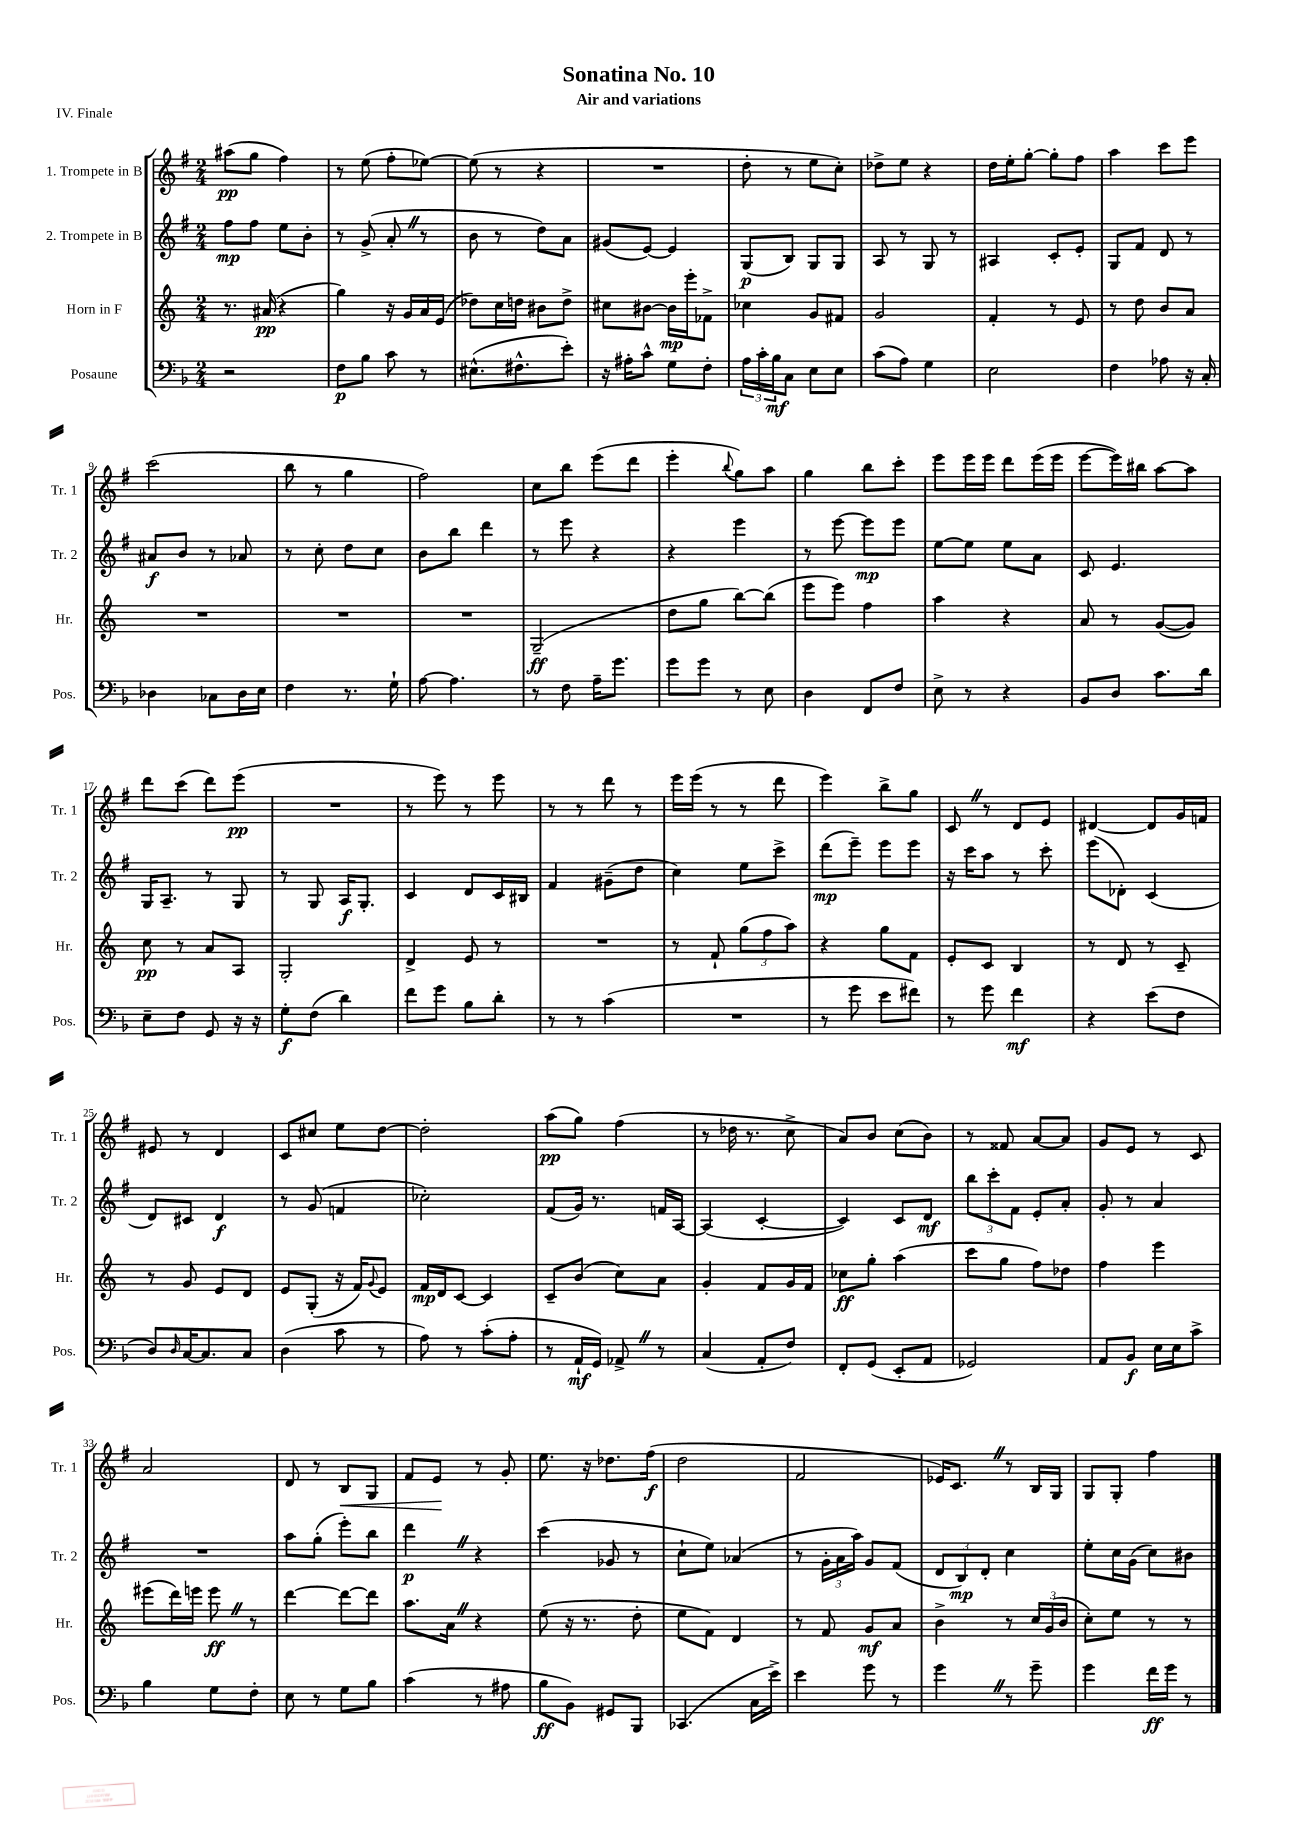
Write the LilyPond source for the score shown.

\header { title = "Sonatina No. 10" subtitle = "Air and variations" piece = "IV. Finale" }
<<
\new StaffGroup <<
\new Staff = "s0" \with { instrumentName = "1. Trompete in B" shortInstrumentName = "Tr. 1" } {
    \clef treble \key g \major \numericTimeSignature \time 2/4
    ais''8\pp( g''8 fis''4) |
    r8 e''8( fis''8-. ees''8~) |
    ees''8( r8 r4 |
    R2 |
    d''8-. r8 e''8 c''8-.) |
    des''8-> e''8 r4 |
    d''16 e''16-. g''8~-. g''8-. fis''8 |
    a''4 c'''8 e'''8 |
    c'''2( |
    b''8 r8 g''4 |
    fis''2) |
    c''8 b''8 e'''8( d'''8 |
    e'''4-. \appoggiatura { b''8 } g''8) a''8 |
    g''4 b''8 c'''8-. |
    e'''8 e'''16 e'''16 d'''8 e'''16( e'''16 |
    e'''8~ e'''16) bis''16 a''8~ a''8 |
    d'''8 c'''8( d'''8) e'''8\pp( |
    R2 |
    r8 e'''8) r8 e'''8 |
    r8 r8 d'''8 r8 |
    e'''16 e'''16( r8 r8 d'''8 |
    e'''4) b''8-> g''8 |
    c'8 \once \override BreathingSign.text = \markup { \musicglyph "scripts.caesura.straight" } \breathe r8 d'8 e'8 |
    dis'4~ dis'8 g'16 f'16 |
    eis'8 r8 d'4 |
    c'8 cis''8 e''8 d''8~ |
    d''2-. |
    a''8\pp( g''8) fis''4( |
    r8 des''16 r8. c''8-> |
    a'8) b'8 c''8( b'8) |
    r8 fisis'8 a'8~ a'8 |
    g'8 e'8 r8 c'8 |
    a'2 |
    d'8 r8 b8\< g8 |
    fis'8 e'8\! r8 g'8-. |
    e''8. r16 des''8. fis''16\f( |
    d''2 |
    fis'2 |
    ees'16) c'8. \once \override BreathingSign.text = \markup { \musicglyph "scripts.caesura.straight" } \breathe r8 b16 g16 |
    g8 g8-. fis''4 \bar "|." |
}
\new Staff = "s1" \with { instrumentName = "2. Trompete in B" shortInstrumentName = "Tr. 2" } {
    \clef treble \key g \major \numericTimeSignature \time 2/4
    fis''8\mp fis''8 e''8 b'8-. |
    r8 g'8->( a'8-. \once \override BreathingSign.text = \markup { \musicglyph "scripts.caesura.straight" } \breathe r8 |
    b'8 r8 d''8) a'8 |
    gis'8( e'8~) e'4 |
    g8\p( b8) g8 g8 |
    a8 r8 g8 r8 |
    ais4 c'8-. e'8-. |
    g8 fis'8 d'8 r8 |
    ais'8\f b'8 r8 aes'8 |
    r8 c''8-. d''8 c''8 |
    b'8 b''8 d'''4 |
    r8 e'''8 r4 |
    r4 e'''4 |
    r8 e'''8~ e'''8\mp e'''8 |
    e''8~ e''8 e''8 a'8 |
    c'8 e'4. |
    g16 a8.-- r8 g8 |
    r8 g8 a16\f g8.-. |
    c'4 d'8 c'16 bis16 |
    fis'4 gis'8--( d''8 |
    c''4) e''8 c'''8-> |
    d'''8\mp( e'''8--) e'''8 e'''8 |
    r16 c'''16 a''8 r8 c'''8-. |
    e'''8( des'8-.) c'4( |
    d'8) cis'8 d'4\f |
    r8 g'8( f'4 |
    ces''2-.) |
    fis'8( g'16) r8. f'16 a16~ |
    a4( c'4~-. |
    c'4) c'8 d'8\mf |
    \tuplet 3/2 { b''8 c'''8-. fis'8 } e'8-. a'8-. |
    g'8-. r8 a'4 |
    R2 |
    a''8 g''8-.( e'''8-.) b''8 |
    d'''4\p \once \override BreathingSign.text = \markup { \musicglyph "scripts.caesura.straight" } \breathe r4 |
    c'''4( ges'8 r8 |
    c''8-! e''8) aes'4( |
    r8 \tuplet 3/2 { g'16-. a'16 a''16) } g'8 fis'8( |
    \tuplet 3/2 { d'8 b8\mp) d'8-. } c''4 |
    e''8-. c''16 g'16( c''8) bis'8 \bar "|." |
}
\new Staff = "s2" \with { instrumentName = "Horn in F" shortInstrumentName = "Hr." } {
    \clef treble \key c \major \numericTimeSignature \time 2/4
    r8. ais'16\pp( r4 |
    g''4) r16 g'16 a'16 e'16( |
    des''8) c''16 d''16 bis'8 d''8-> |
    cis''8 bis'8~ bis'16\mp e'''16-. fes'8-> |
    ces''4 g'8 fis'8 |
    g'2 |
    f'4-. r8 e'8 |
    r8 d''8 b'8 a'8 |
    R2 |
    R2 |
    R2 |
    g2--\ff( |
    d''8 g''8 b''8~) b''8( |
    e'''8 e'''8) f''4 |
    a''4 r4 |
    a'8 r8 g'8~( g'8) |
    c''8\pp r8 a'8 a8 |
    g2-. |
    d'4-> e'8 r8 |
    R2 |
    r8 f'8-! \tuplet 3/2 { g''8( f''8 a''8) } |
    r4 g''8 f'8 |
    e'8-. c'8 b4 |
    r8 d'8 r8 c'8-- |
    r8 g'8 e'8 d'8 |
    e'8 g8-.( r16 f'16) \appoggiatura { g'8 } e'8 |
    f'16\mp d'16 c'8~ c'4 |
    c'8-- b'8( c''8) a'8 |
    g'4-. f'8 g'16 f'16 |
    ces''8\ff g''8-. a''4( |
    c'''8 g''8 f''8) des''8 |
    f''4 e'''4 |
    eis'''8( d'''16) e'''16 e'''8\ff \once \override BreathingSign.text = \markup { \musicglyph "scripts.caesura.straight" } \breathe r8 |
    d'''4~ d'''8~ d'''8 |
    a''8. a'16 \once \override BreathingSign.text = \markup { \musicglyph "scripts.caesura.straight" } \breathe r4 |
    e''8( r16 r8. d''8-. |
    e''8 f'8) d'4 |
    r8 f'8 g'8\mf a'8 |
    b'4-> r8 \tuplet 3/2 { c''16 g'16( b'16 } |
    c''8-.) e''8 r8 r8 \bar "|." |
}
\new Staff = "s3" \with { instrumentName = "Posaune" shortInstrumentName = "Pos." } {
    \clef bass \key f \major \numericTimeSignature \time 2/4
    r2 |
    f8\p bes8 c'8 r8 |
    eis8.-^( fis8.-^ e'8-.) |
    r16 ais16-. c'8-^ g8 f8-. |
    \tuplet 3/2 { a16 c'16-. bes16\mf } c8 e8 e8 |
    c'8( a8) g4 |
    e2 |
    f4 aes8 r16 c16-. |
    des4 ces8 des16 e16 |
    f4 r8. g16-! |
    a8~ a4. |
    r8 f8 a16-- g'8. |
    g'8 g'8 r8 e8 |
    d4 f,8 f8 |
    e8-> r8 r4 |
    bes,8 d8 c'8. d'16 |
    e8-- f8 g,8 r16 r16 |
    g8-.\f f8( d'4) |
    f'8 g'8 bes8 d'8-. |
    r8 r8 c'4( |
    R2 |
    r8 g'8 e'8 fis'8) |
    r8 g'8 f'4\mf |
    r4 e'8( f8 |
    d8) \grace { d16 } c16~ c8. c8 |
    d4( c'8 r8 |
    a8) r8 c'8-.( a8-. |
    r8 a,16-!\mf g,16) aes,8-> \once \override BreathingSign.text = \markup { \musicglyph "scripts.caesura.straight" } \breathe r8 |
    c4( a,8-. f8) |
    f,8-. g,8( e,8-. a,8 |
    ges,2) |
    a,8 bes,8\f e16 e16 c'8-> |
    bes4 g8 f8-. |
    e8 r8 g8 bes8 |
    c'4( r8 ais8 |
    bes8\ff bes,8) gis,8 bes,,8 |
    ces,4.( c16 e'16->) |
    e'4 g'8 r8 |
    g'4 \once \override BreathingSign.text = \markup { \musicglyph "scripts.caesura.straight" } \breathe r8 g'8-- |
    g'4 f'16\ff g'16 r8 \bar "|." |
}
>>
>>
